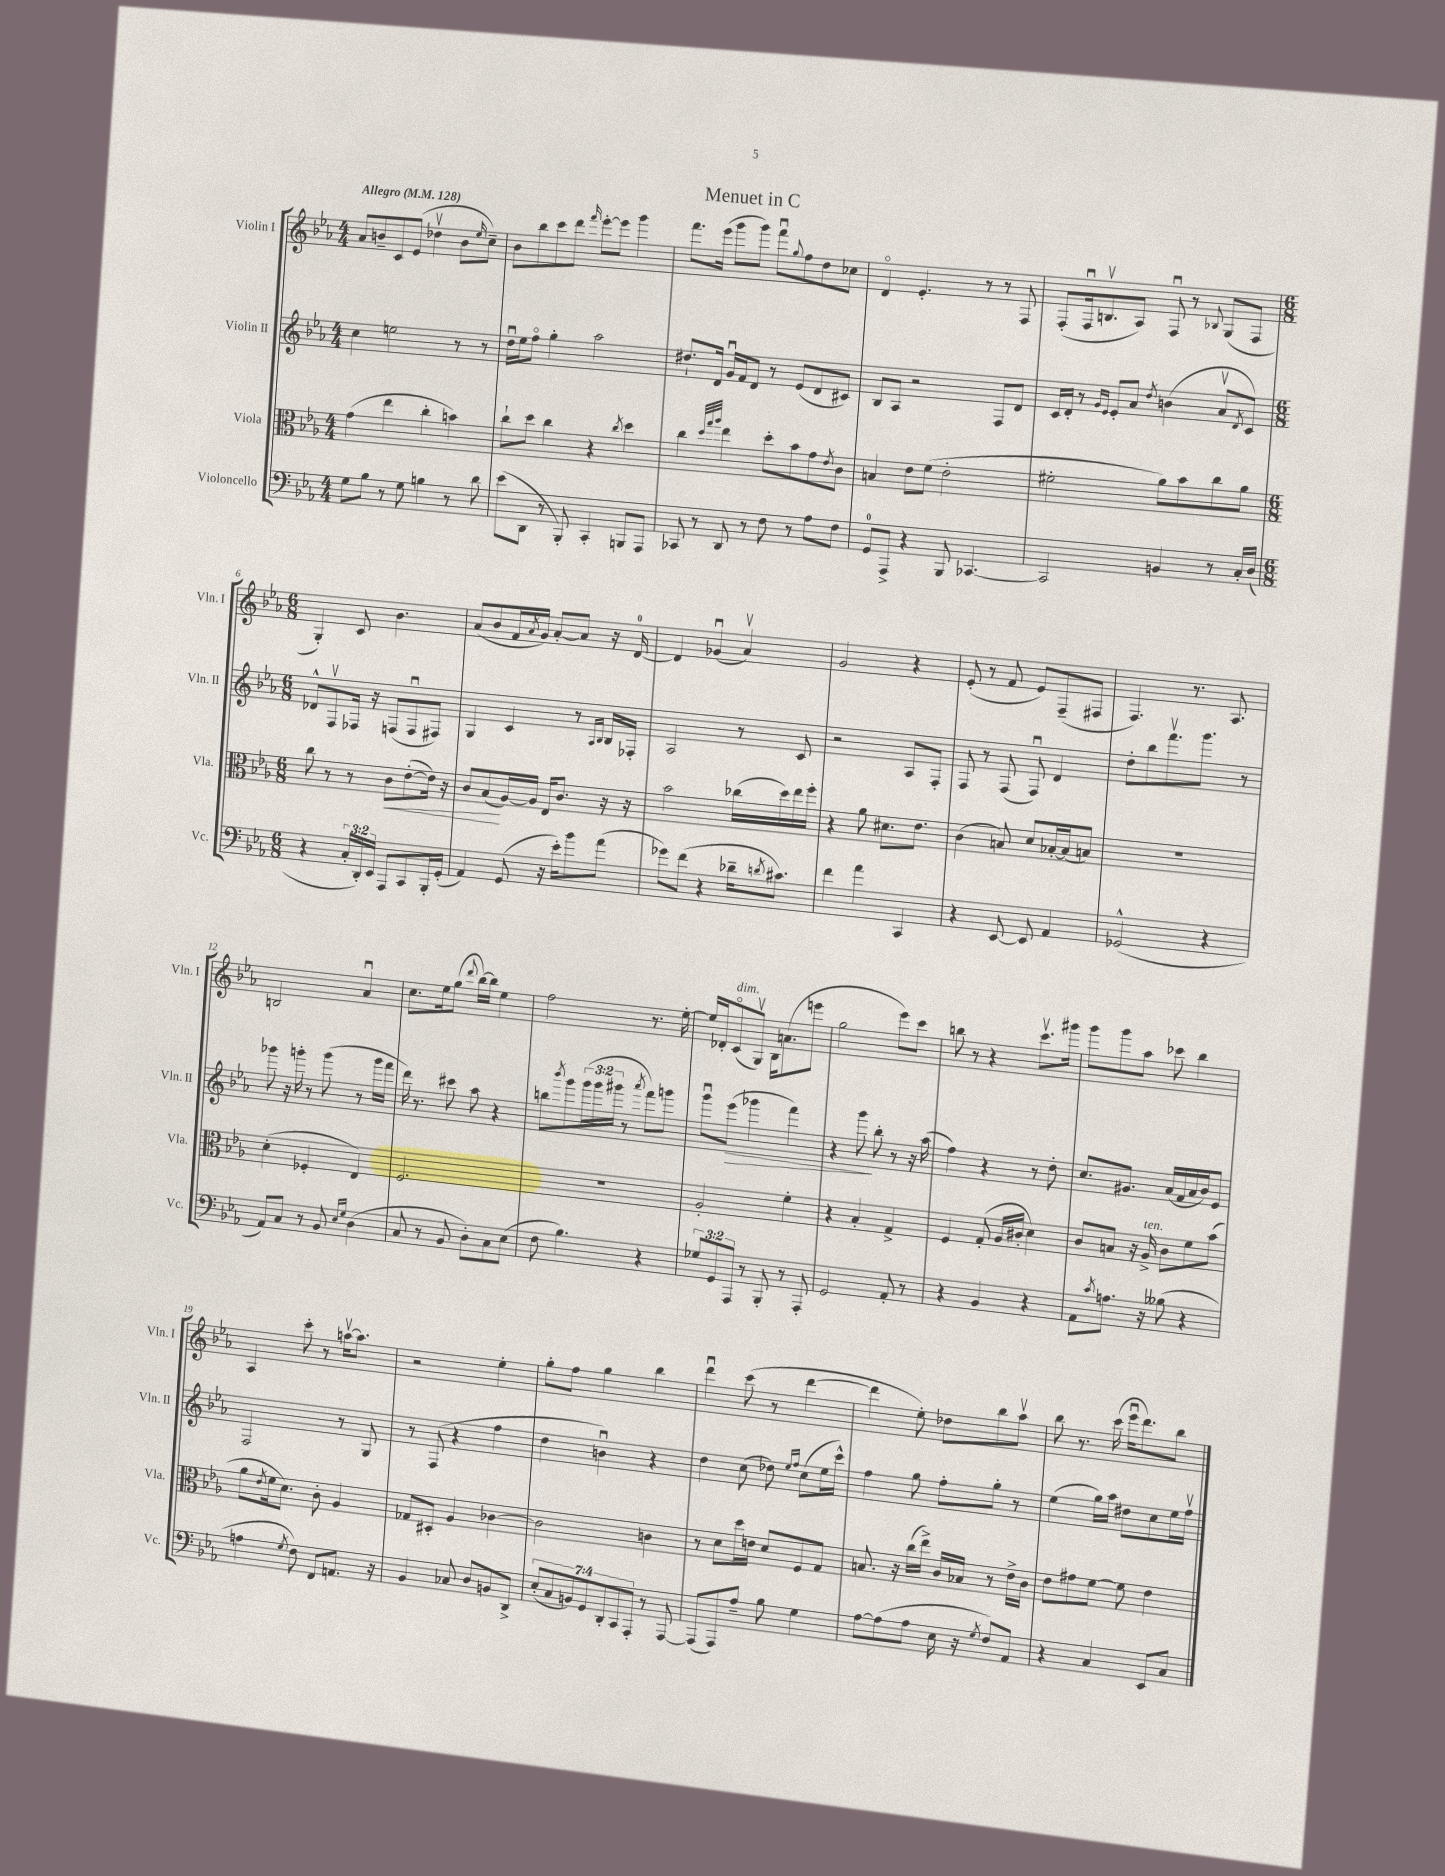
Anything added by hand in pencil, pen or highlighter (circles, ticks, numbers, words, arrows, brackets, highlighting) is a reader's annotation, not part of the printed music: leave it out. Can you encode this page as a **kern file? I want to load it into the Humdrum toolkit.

**kern	**kern	**kern	**kern
*staff4	*staff3	*staff2	*staff1
*clefF4	*clefC3	*clefG2	*clefG2
*k[b-e-a-]	*k[b-e-a-]	*k[b-e-a-]	*k[b-e-a-]
*M4/4	*M4/4	*M4/4	*M4/4
*MM128	*MM128	*MM128	*MM128
8G	(4g	4cc	8a-
8B-	.	.	8b~
8r	4ee-	2ee	8c
8G	.	.	(8e-
4B	4cc'	.	4dd-v
8r	4b)	8r	8b
.	.	.	16qqee-
8d	.	8r	8cc~)
=	=	=	=
(8e-	8cc`	16ddu	8b-
.	.	16ee-	.
8DD	8dd	8ffo	8bb-
8r	4cc	4gg'	8ccc
8BBB-')	.	.	8ddd
.	.	.	16qqfff
4CC'	4r	2aa-	[8eee-'
.	.	.	8eee-]
.	8qcc	.	.
8BBB	4dd	.	4ggg
8AAA-	.	.	.
=	=	=	=
8CC-	4cc	8.dd#`	8.fff
8r	.	.	.
.	.	16d	(16eee-
.	32qqdd	.	.
.	32qqgg	.	.
.	32qqaa-	.	.
8DD	4ee-	16gu	8ggg
.	.	16f	.
8r	.	8d	8ggg)
8F	8dd'	8r	8fffu
.	.	.	8qqgg
8r	8b-	(8e-	8ff
8A-	8g	8d	8dd
.	8qe-	.	.
8F	8c	8c#)	8cc-
=	=	=	=
8GG	4B	8B-	4do
8AAA-^	.	8A-	.
4r	8e-	2r	4.e-'
.	(8f	.	.
8BBB-	2e-'	.	.
[4.CC-	.	.	8r
.	.	8F	8r
.	.	8d	8F
=	=	=	=
2CC-]	2f#'	16c	(8F'
.	.	16d'	.
.	.	8r	16Fu
.	.	.	8.Bv
.	.	16qqg	.
.	.	16qqe-	.
.	.	8e-'	.
.	.	8a-	8A-)
.	.	8qdd	.
4BB	8a-)	(4b	8Fu
.	8b-	.	8r
.	.	.	8qqB-
8r	8cc	8a-v	(8G
.	.	8qd	.
16C'	8a-	8c)	8F
(16D	.	.	.
=	=	=	=
*M6/8	*M6/8	*M6/8	*M6/8
4r	8cc	8d-^^	4G')
.	8r	8Fv	.
24C'	8r	16F-	8c
24DD')	.	.	.
.	.	16r	.
24EE-	.	.	.
8AAA-	8c	(8F	4.b-
8CC	([8e-'	8Fu	.
16BBB-'	16e-])	8F#)	.
(16GG'	16r	.	.
=	=	=	=
4AA-)	8c	4G	(8a-
.	(8B-	.	8b-
(8GG	[16A-)	4c	16f
.	.	.	8qa-
.	16A-]	.	16g)
16r	16E-	.	[8a-'
16e-')	8.c	.	.
8b-	.	8r	8a-]
.	.	16qqA-	.
.	.	16qqB-	.
(8a-	16r	16B-	16r
.	16r	16F-'	[16d
=	=	=	=
8g-)	2b-	2A-	4d]
(8f	.	.	.
4r	.	.	(4g-u
16d-~	(16cc-	8r	4a-v)
8qd	.	.	.
8.c#)	16dd)	.	.
.	16ee-	8c	.
.	16ff'	.	.
=	=	=	=
4f	4r	2r	2g
4a-	8a-	.	.
.	8.d#	.	.
4CC	.	8A-	4r
.	8.e-	.	.
.	.	8F'	.
=	=	=	=
4r	(4c	8F	(8e-'
.	.	8r	8r
[8EE-	8B)	(8F	8f
8EE-]	8d	8Fu)	8e-)
4AA-	[16B-'	4d	(8F~
.	(16B-]	.	.
.	8B)	.	8F#
=	=	=	=
(2GG-^^	2.r	8dd'	4.F)
.	.	8bb-	.
.	.	8.fffv	.
.	.	.	8.r
.	.	8.ggg	.
4r	.	.	.
.	.	.	8.A-
.	.	8r	.
=	=	=	=
8AA-)	(4d'	8ggg-	2B
8C	.	16r	.
.	.	16ggg'	.
8r	4F-'	8r	.
8BB-	.	(8ggg	.
16qqE-	.	.	.
16qqG	.	.	.
(4D	4E-)	8r	4a-u
.	.	16ggg	.
.	.	16fff	.
=	=	=	=
8C	2.F	16ddd)	8.cc
.	.	8.r	.
8r	.	.	.
.	.	.	16ee-
8BB-	.	8ccc#	(8gg
.	.	.	8qqddd
8D')	.	8aa-	[16bb-)
.	.	.	16bb-]
8C	.	4r	4ee-
(8E-	.	.	.
=	=	=	=
8F	2.r	8bb	2ff
.	.	8qbbb-	.
4.B-)	.	8ggg	.
.	.	(24ggg	.
.	.	24ggg	.
.	.	24ggg#	.
.	.	8r	.
.	.	8qaaa-	.
4r	.	8fff)	8.r
.	.	8ggg	.
.	.	.	[16ee-'
=	=	=	=
12G-	2A-'	8gggu	16ee-]
.	.	.	16d-'
12GG	.	.	.
.	.	(8eee-	(8co
12AAA-	.	.	.
8r	.	4ggg-	8Gv)
8BBB-'	.	.	16B-
.	.	.	(8.a
8r	4f'	4fff)	.
8AAA-'	.	.	8eee
=	=	=	=
2GG	4r	4r	2gg
.	4B-'	8ggg	.
.	.	8bb-'	.
8AA-'	4G^	8r	8eee-)
8r	.	16r	8ccc
.	.	(16aa-	.
=	=	=	=
4r	4F	4ff)	8bb
.	.	.	8r
4BB-	(8G'	4r	4r
.	16A-	.	.
.	16c#'	.	.
4r	4d)	8r	8.cccv
.	.	8dd'	.
.	.	.	16ggg#
=	=	=	=
8AA-	8c	8.cc	8ggg
8qc	.	.	.
8.A	8B	.	8ggg
.	.	8.g#	.
.	16r	.	8aa-
16r	16A-^	.	.
(8B--	8c	(16a-	8ccc-
.	.	16f	.
4r	8f	16a-	4bb-
.	.	16b-)	.
.	(8b-	8e-	.
=	=	=	=
4A	8a-	2F	4A-
.	8qe-	.	.
.	16f	.	.
.	8.d)	.	.
8qG	.	.	.
8F)	.	.	8ccc'
8FF	8c'	.	8r
8.AA	4A-	8r	[16aav
.	.	.	8.aa]
.	.	8G	.
16r	.	.	.
=	=	=	=
4BB-	8G-	8r	2r
.	8D#'	(8F	.
8C-	4A-	4r	.
8D	.	.	.
8BB	[4c-	4ff	4ee-'
8DD^	.	.	.
=	=	=	=
(14E-'	2c-]	4dd	8gg'
14C	.	.	.
.	.	.	8ff
14BB)	.	.	.
14GG	.	.	.
.	.	4bu)	4gg
14DD'	.	.	.
14CC	.	.	.
14AAA-'	.	.	.
8r	4c	4r	4bb-
[8AAA-	.	.	.
=	=	=	=
(8AAA-]	8r	4dd	4dddu
8AAA-)	8d	.	.
8A-~	16dd	(8cc	(8ccc
.	16e	.	.
8B-	8d	8dd-)	8r
.	.	16qqee-	.
.	.	16qqff	.
4G	8F	(8cc	[4ddd
.	8G	16ee-	.
.	.	16ccc^^)	.
=	=	=	=
[8A-	8.B	4ff	4ddd]
(8A-]	.	.	.
.	16r	.	.
8A-	(16cc	8gg	8ee-')
.	16ee-^)	.	.
16E-	16c	8ff'	8dd-
16r	16B-	.	.
8qG	.	.	.
8F)	8r	8gg'	8bb-
8AA-	16e-^	8r	8aa-v
.	16c	.	.
=	=	=	=
4r	8e-	(4ee-	8bb-
.	8g#	.	8.r
4C	[8f	16gg)	.
.	.	16aa-	(16ccc
.	8f]	8dd#	16eee-u
.	.	.	8.ddd)
8EE-	4e-	8cc	.
8C	.	16ee-	8bb-
.	.	16ffv	.
==	==	==	==
*-	*-	*-	*-
